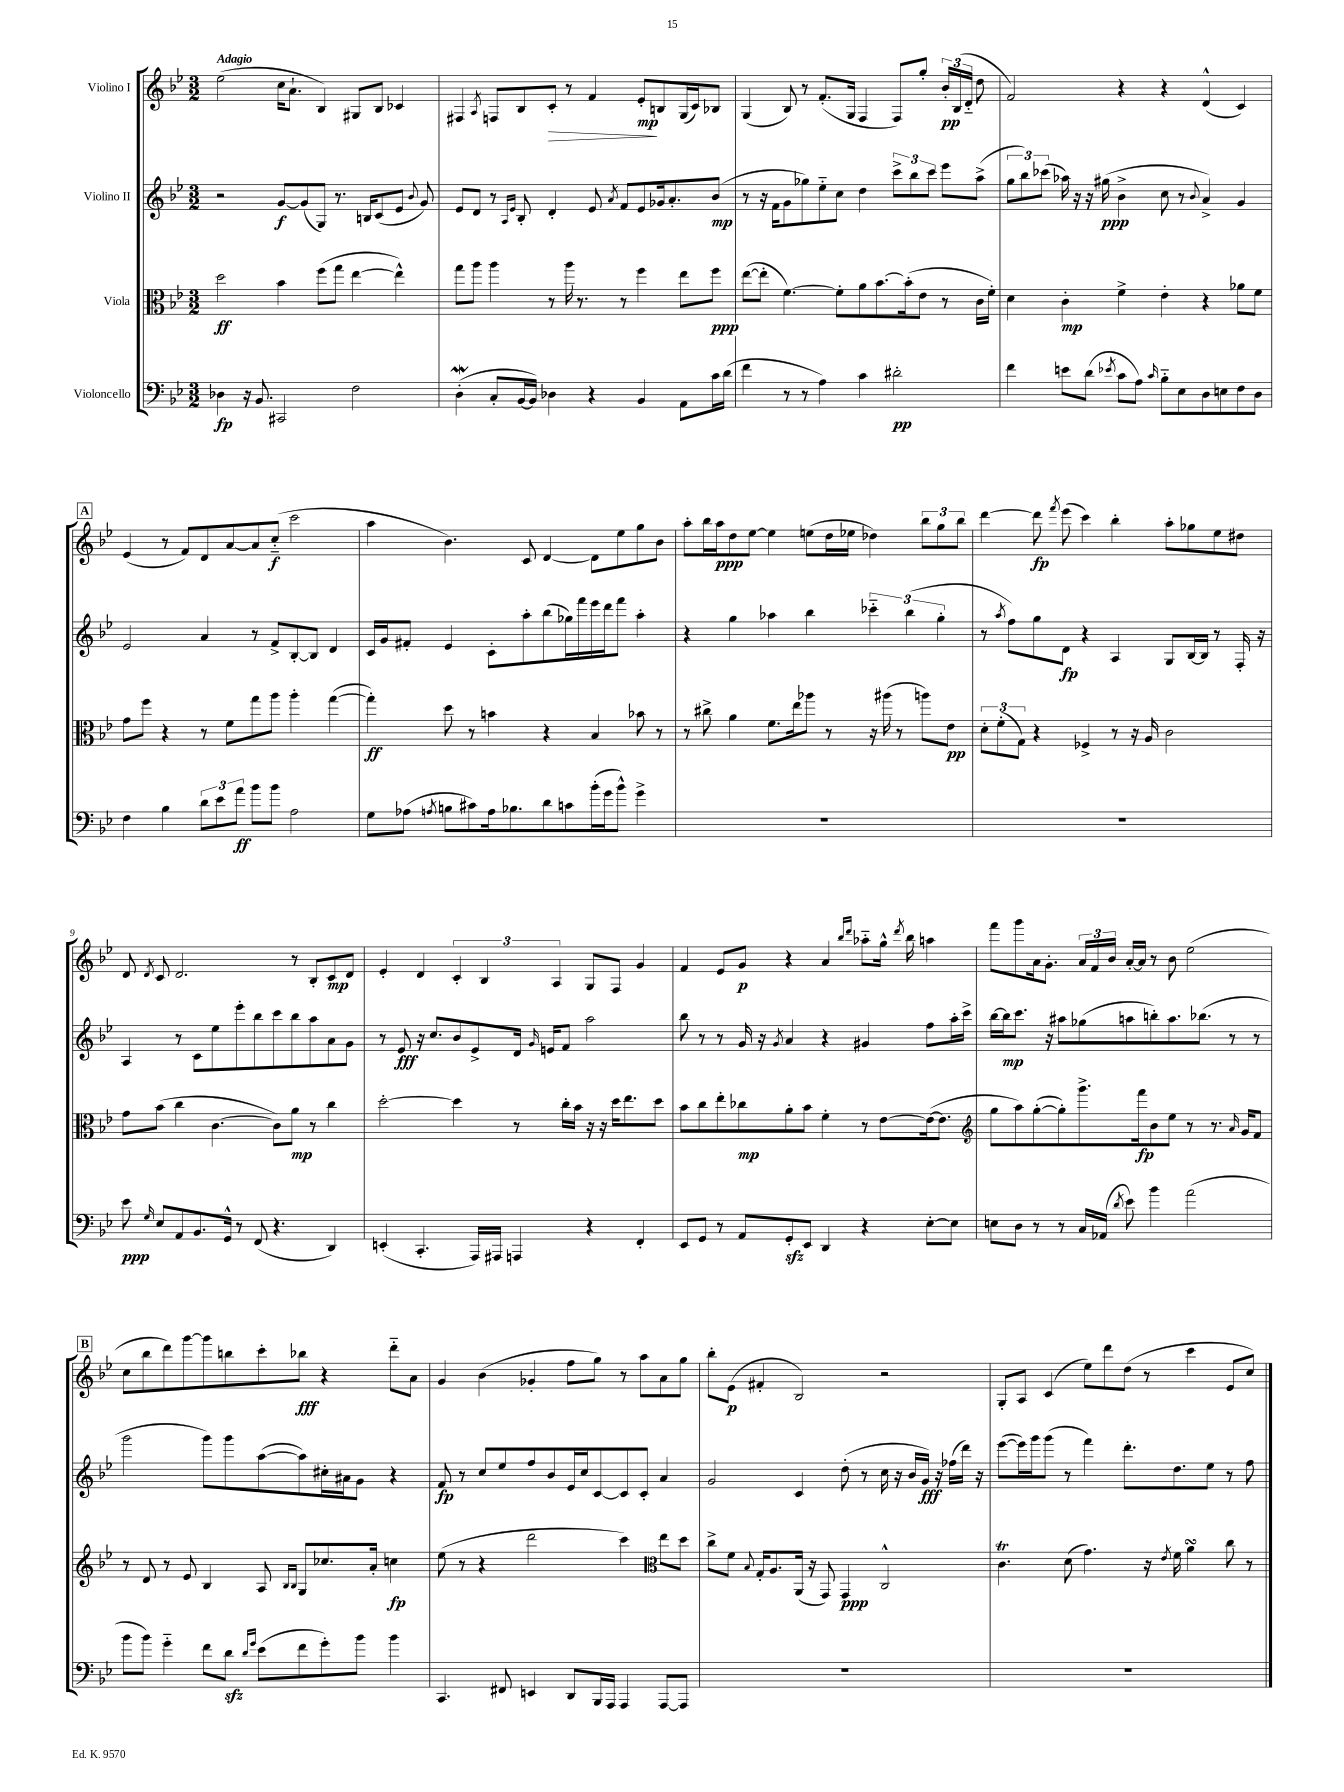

**kern	**kern	**kern	**kern
*staff4	*staff3	*staff2	*staff1
*clefF4	*clefC3	*clefG2	*clefG2
*k[b-e-]	*k[b-e-]	*k[b-e-]	*k[b-e-]
*M3/2	*M3/2	*M3/2	*M3/2
4D-\	2dd\	2r	(2ee-\
16r	.	.	.
8.BB-/	.	.	.
2CC#/	4b-\	[8g/L	16cc\LK
.	.	.	8.a`\J
.	.	(8g/]	.
.	(8ff\L	8G/J)	4B-/)
.	8gg\J	8.r	.
2F\	[4ee-\	.	8G#/L
.	.	16B/LK	.
.	.	(8c/	8B-/J
.	4ee-^^\])	8e-/J	4c-/
.	.	8qqb-/	.
.	.	8g/)	.
=	=	=	=
(4D'\	8gg\L	8e-/L	4F#/
.	8aa\J	8d/J	.
.	.	.	8qA/
8C'/L	4aa\	8r	8F/L
.	.	16qqA/LL	.
.	.	16qqe-/JJ	.
[16BB-/L	.	8B-'/	8B-/
16BB-/]JJ)	.	.	.
4D-\	8r	4d'/	8c'/J
.	16aa\	.	8r
.	8.r	.	.
4r	.	8e-/	4f/
.	.	8qa/	.
.	8r	8f/L	.
4BB-/	4ff\	8e-/	8e-'/L
.	.	16g-/k	8B/
.	.	8.a'/	.
8AA\L	8ee-\L	.	(16G/L
.	.	.	16c/J)
16c\L	8ff\J	(8b-/J	8B-/J
(16d\JJ	.	.	.
=	=	=	=
4f\	([8ee-\L	8r	(4G/
.	8ee-'\]J	16r	.
.	.	16f\LK	.
8r	[4.f\)	8g\	8B-/)
8r	.	8gg-\)	8r
4A\)	.	8ee-'~\	(8.f'/L
.	8f'\]L	8cc\J	.
.	.	.	16G/Jk
4c\	8a\	4dd\	4F/
.	[8.b-\	.	.
2d#'\	.	12ccc^\L	8F/L)
.	(16b-'\]k	.	.
.	.	12bb-\	.
.	8e-\J	.	8gg'/J
.	.	12ccc\J	.
.	8r	8eee-\L	24b-'/LL
.	.	.	(24B-/
.	.	.	24d'~/JJ
.	16c\LL	(8aa^\J	8dd\
.	16f'\JJ)	.	.
=	=	=	=
4f\	4d\	12gg\L	2f/)
.	.	12bb-\)	.
.	.	(12ccc-\J	.
8e\L	4c'\	16aa-\)	.
.	.	16r	.
(8d\J	.	16r	.
.	.	(16gg#\	.
8qe-/	.	.	.
8c\L	4f^\	4b-^\	4r
8A\J)	.	.	.
16qqc/	.	.	.
8B-'~\L	4e-'\	8cc\	4r
8E-\	.	8r	.
.	.	8qqb-/	.
8D\	4r	4a^/)	(4d^^/
8E\	.	.	.
8F\	8a-\L	4g/	4c/)
8D\J	8f\J	.	.
=	=	=	=
4F\	8g\L	2e-/	(4e-/
.	8ff\J	.	.
4B-\	4r	.	8r
.	.	.	8f/L)
12d\L	8r	4a/	8d/
12e-\	.	.	.
.	8f\L	.	[8a/
12a\J	.	.	.
8b-\L	8gg\	8r	8a/]
8b-\J	8aa\J	8f^/L	(8cc'~/J
2A\	4aa'\	[8B-'/	2ccc\
.	.	8B-/]J	.
.	([4gg\	4d/	.
=	=	=	=
8G\L	4gg'\])	16c/LL	4aa\
.	.	16g/J	.
(8A-\J	.	8f#'/J	.
8qA/	.	.	.
8B\L	8dd\	4e-/	4.b-\)
8c#\)	8r	.	.
16A\k	4b\	8c'\L	.
8.B-\	.	.	.
.	.	8aa'\	8c/
8d\	4r	(8bb-\	[4d/
8c\	.	16gg-\L)	.
.	.	16fff\	.
(16b-'\L	4B-/	16eee-\	8d\]L
16g\J	.	16ddd\J	.
8b-^^\J)	.	8fff\J	8ee-\
4g^\	8b-\	4aa'\	8gg\
.	8r	.	8b-\J
=	=	=	=
1.r	8r	4r	8aa'\L
.	8cc#^\	.	16bb-\L
.	.	.	16aa\J
.	4a\	4gg\	8dd\
.	.	.	[8ee-\J
.	8.f\L	4aa-\	4ee-\]
.	16ee-\k	.	.
.	8aa-\J	4bb-\	(8ee\L
.	8r	.	16dd\L
.	.	.	16ee-\JJ
.	16r	6ccc-'~\	4dd-\)
.	(16aa#\	.	.
.	8r	.	.
.	.	(6bb-\	.
.	8aa\L)	.	12bb-\L
.	.	6gg'\	12gg\
.	8e-\J	.	.
.	.	.	12bb-\J
=	=	=	=
1.r	12d'\L	8r	[4ddd\
.	(12f'\	.	.
.	.	8qaa/	.
.	.	8ff\L)	.
.	12G\J)	.	.
.	4r	8gg\	8ddd\]
.	.	.	8qfff/
.	.	8d\J	(8eee-\
.	4F-^/	4r	4ccc\)
.	8r	4A/	4bb-'\
.	16r	.	.
.	16A/	.	.
.	2c\	8G/L	8aa'\L
.	.	[16B-/L	8gg-\
.	.	16B-/]JJ	.
.	.	8r	8ee-\
.	.	16F'/	8dd#\J
.	.	16r	.
=	=	=	=
8e-\	8g\L	4A/	8d/
16qqG/	.	.	8qd/
8E-/L	(8b-\J	.	8c/
8AA/	4cc\	8r	2.d/
8.BB-/	.	8c\L	.
.	[4.c\	8ee-\	.
16GG^^/Jk	.	.	.
8r	.	8eee-'\	.
(8FF/	.	8bb-\	.
4.r	8c\]L)	8ccc\	.
.	8a\J	8bb-\	8r
.	8r	8aa\	8B-'/L
4DD/)	4cc\	8a\	8c/
.	.	8g\J	8d/J
=	=	=	=
(4EE'/	[2dd'\	8r	4e-'/
.	.	8e-/	.
4.CC'/	.	16r	4d/
.	.	8.cc/L	.
.	4dd\]	8b-/	6c'/
16AAA/LL)	.	8e-^/	.
.	.	.	6B-/
16AAA#/JJ	.	.	.
4AAA/	8r	16d/Jk	.
.	.	16qqg/	.
.	.	16e/LK	.
.	.	.	6A/
.	16cc'\LL	8f/J	.
.	16b-\JJ	.	.
4r	16r	2aa\	8G/L
.	16r	.	.
.	16dd\LK	.	8F/J
.	8.ee-\	.	.
4FF'/	.	.	4g/
.	8dd\J	.	.
=	=	=	=
8EE-/L	8b-\L	8bb-\	4f/
8GG/J	8cc\	8r	.
8r	8ee-'\	8r	8e-/L
8AA/L	8cc-\	16g/	8g/J
.	.	16r	.
.	.	8qg/	.
8GG'/	8a'\	4a/	4r
8EE-/J	8b-\J	.	.
4DD/	4f'\	4r	4a/
.	.	.	16qqbb-/LL
.	.	.	16qqddd/JJ
4r	8r	4g#/	8aa-'~\L
.	[8e-\L	.	16gg^^\Jk
.	.	.	8qddd/
.	.	.	16bb-\
[8E-'\L	(16e-\_k	8ff\L	4aa\
.	8.e-\]J	.	.
8E-\]J	.	16aa'\L	.
.	.	16ccc^\JJ	.
=	=	=	=
*	*clefG2	*	*
8E\L	8gg\L	[16bb-\LL	8fff\L
.	.	16bb-\]J	.
8D\J	8aa\)	8.ccc\J	8ggg\
8r	([8gg'\	.	16a\k
.	.	16r	8.g'\J
8r	8gg'\])	8aa#\L	.
16C/LL	8.ggg^\	(8gg-\	24a/LL
.	.	.	24f/
(16AA-/JJ	.	.	.
.	.	.	24b-/JJ
8qd/	.	.	.
8e-\)	.	8aa\	[16a'/LL
.	16fff\k	.	16a/]JJ
4b-\	8b-\	8bb'\)	8r
.	8ee-\J	8.aa\	8b-\
(2a\	8r	.	(2ee-\
.	.	(8.bb-\J	.
.	8.r	.	.
.	.	8r	.
.	16qqa/	.	.
.	16g/LK	.	.
.	8f/J	8r	.
=	=	=	=
8b-\L	8r	2ggg\	8cc\L
8b-\J)	8d/	.	8bb-\
4g'~\	8r	.	8ddd\)
.	8e-/	.	[8ggg\
8f\L	4B-/	8ggg\L)	8ggg\]
8d\J	.	8ggg\	8bb\
16qqd/LL	.	.	.
16qqg/JJ	.	.	.
(8e-\L	8A/	([8aa\	8ccc'\
.	16qqB-/LL	.	.
.	16qqB-/JJ	.	.
8f\	8G/L	8aa\])	8bb-\J
8g'\)	8.cc-/	16cc#'\L	4r
.	.	16a#\J	.
8b-\J	.	8g\J	.
.	16a'/Jk	.	.
4b-\	4cc\	4r	8ddd'~\L
.	.	.	8a\J
=	=	=	=
4.CC/	(8ee-\	8f/	4g/
.	8r	8r	.
.	4r	8cc/L	(4b-\
8FF#/	.	8ee-/	.
4EE/	2ddd\	8ff/	4g-'/
.	.	8b-/	.
8DD/L	.	16e-/L	8ff\L
.	.	16cc/J	.
16BBB-/L	.	[8c/	8gg\J)
16AAA/JJ	.	.	.
4AAA/	4ccc\)	8c/]	8r
.	.	8c'/J	8aa\L
*	*clefC3	*	*
[8AAA/L	8ee-\L	4a/	8a\
8AAA/]J	8dd\J	.	8gg\J
=	=	=	=
1.r	8cc^\L	2g/	8bb-'\L
.	8f\J	.	(8e-\J
.	8qqB-/	.	.
.	16G'/LK	.	4f#'/
.	8.A/	.	.
.	(16AA/Jk	4c/	2B-/)
.	16r	.	.
.	8GG/)	.	.
.	4GG/	(8dd'\	.
.	.	8r	.
.	2C^^/	16cc\	2r
.	.	16r	.
.	.	16b-/LL	.
.	.	16g/JJ)	.
.	.	16r	.
.	.	(16ff-\LL	.
.	.	16ddd\JJ)	.
.	.	16r	.
=	=	=	=
1.r	4.c\	([8eee-\L	8G'/L
.	.	16eee-\]L)	8A/J
.	.	16ggg\J	.
.	.	(8ggg\J	(4c/
.	(8d\	8r	.
.	4.g\)	4fff\)	8ee-\L)
.	.	.	8ddd\
.	.	8.ddd'\L	(8dd\J
.	16r	.	8r
.	8qe-/	.	.
.	16f\	8.dd\	.
.	4a\	.	4ccc\
.	.	8ee-\J	.
.	8cc\	8r	8e-/L
.	8r	8ff\	8cc/J)
==	==	==	==
*-	*-	*-	*-
